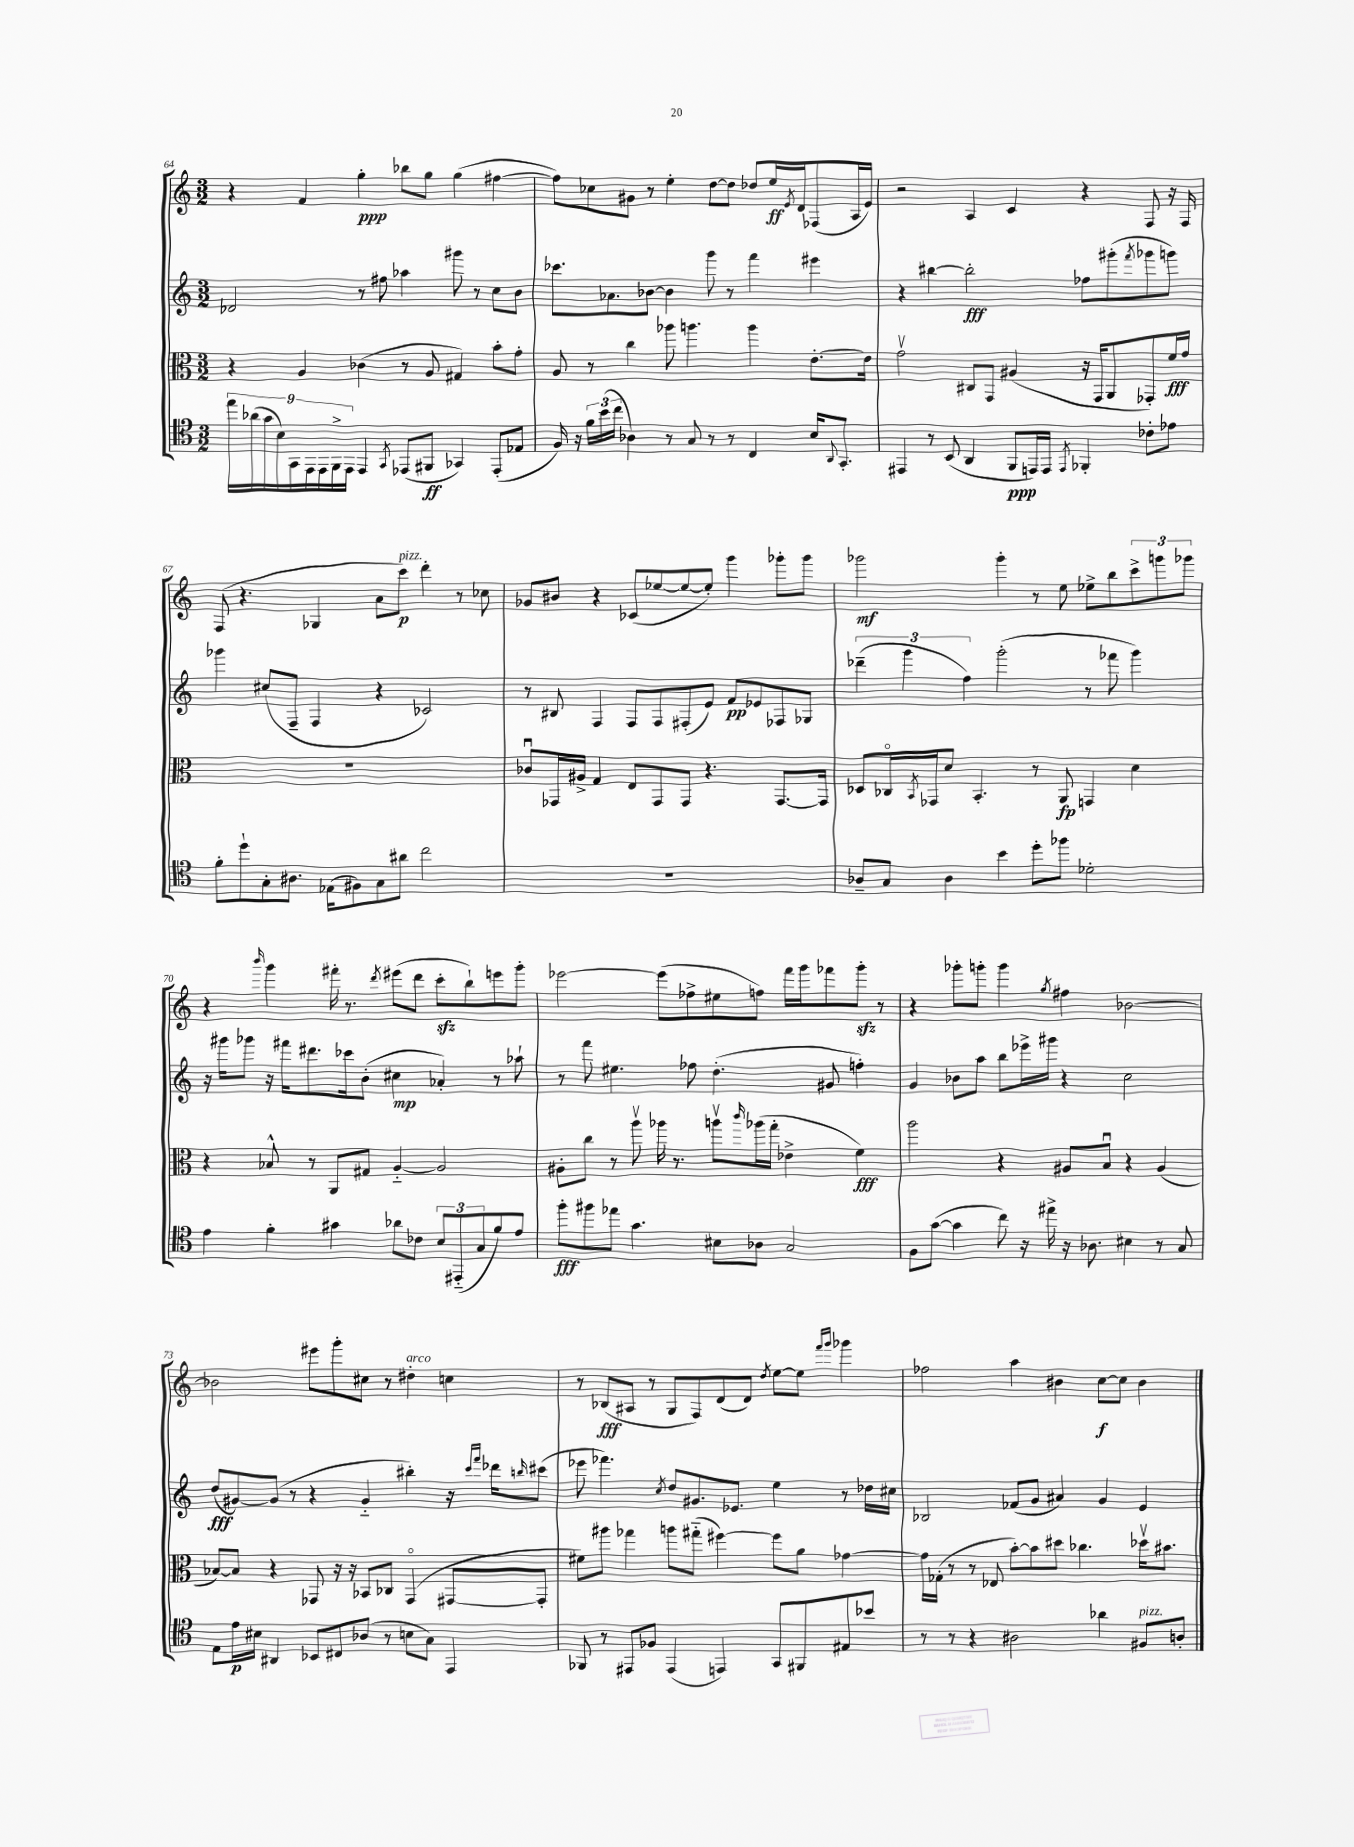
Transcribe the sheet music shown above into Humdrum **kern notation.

**kern	**kern	**kern	**kern
*staff4	*staff3	*staff2	*staff1
*clefC4	*clefC3	*clefG2	*clefG2
*k[]	*k[]	*k[]	*k[]
*M3/2	*M3/2	*M3/2	*M3/2
18ee	4r	2d-	4r
(18a-	.	.	.
18g	.	.	.
18B)	.	.	.
18GG	.	.	.
.	4A	.	4f
18EE	.	.	.
18EE	.	.	.
18FF^	.	.	.
18EE	.	.	.
4EE	(4c-	8r	4gg'
.	.	8ff#	.
8qGG	.	.	.
(8EE-	8r	4aa-	8bb-
8FF#	8A	.	8gg
4GG-)	4G#)	8ggg#	(4gg
.	.	8r	.
(8EE-'	8b'	8cc	[4ff#
8E-	8g'	8b	.
=	=	=	=
16F)	8A	8.ccc-	8ff#])
16r	.	.	.
24f	8r	.	8cc-
(24b	.	.	.
.	.	8.a-	.
24cc	.	.	.
4A-)	4cc	.	8g#
.	.	[8b-	8r
8r	8aa-	4b-]	4ee'
8G	4.aa	.	.
8r	.	8ggg	[8dd
8r	.	8r	8dd]
4C	4aa	4fff	8dd-
.	.	.	16ee
.	.	.	8qe
.	.	.	16d
16B	[8.e'	4eee#	(8F-
8qqAA	.	.	.
8.GG'	.	.	.
.	.	.	16A
.	16e]	.	16e)
=	=	=	=
4EE#	2gv	4r	2r
8r	.	[4bb#	.
(8BB	.	.	.
4AA	8C#	2bb#']	4A
.	8GG	.	.
8FF	(4A#	.	4c
16EE)	.	.	.
16EE	.	.	.
8qEE	.	.	.
4FF-'	16r	8ff-	4r
.	16GG	.	.
.	8AA	(8ggg#'	.
.	.	8qfff	.
8c-'	8GG-')	8ggg-	8F
8e-	16f	8ggg)	16r
.	16g	.	16F
=	=	=	=
8f'	1.r	4ggg-	(8F
8dd`	.	.	4.r
8G'	.	(8cc#	.
8.A#	.	8F~	.
.	.	4F	4G-
(16E-	.	.	.
8F#)	.	.	.
8G	.	4r	8a
8a#	.	.	8ccc)
2cc	.	2c-)	4ddd'
.	.	.	8r
.	.	.	8cc-
=	=	=	=
1.r	8c-u	8r	8g-
.	16GG-	8B#	8b#
.	16A#^	.	.
.	4G	4F	4r
.	8E	8F	(8c-
.	8GG-	8F	[8ee-
.	8GG-	(8F#'	8ee-_
.	4.r	8e)	8ee-'])
.	.	8f	4ggg
.	.	8e-	.
.	[8.GG-	8F-	8ggg-'
.	.	8G-	8ggg-
.	16GG-]	.	.
=	=	=	=
8A-~	8D-	(6ddd-~	2ggg-
8G	16C-o	.	.
.	.	6ggg	.
.	8qBB	.	.
.	16GG-	.	.
4A-	8d	.	.
.	.	6ff)	.
.	4.BB'	.	.
4b	.	(2ggg'	4ggg-'
8dd'	8r	.	8r
8ff-	8AA	.	8ee
2d-'	4GG	8r	8ee-^
.	.	8fff-	8bb
.	4d	4ggg)	12ccc^
.	.	.	12ggg
.	.	.	12ggg-
=	=	=	=
4e	4r	16r	4r
.	.	16ggg#	.
.	.	8ggg-	.
.	.	.	16qqbbb
4f'	8B-^^	16r	4ggg
.	.	16fff#	.
.	8r	8.ddd#	.
4g#	8AA	.	16fff#'
.	.	16ccc-	8.r
.	8G#	(8b'	.
.	.	.	8qddd
8a-	[4A'~	4cc#	(8eee#
8c-	.	.	8ddd
12B	2A]	4a-')	8ccc'
(12EE#'~	.	.	.
.	.	.	8bb`)
12G	.	.	.
8f)	.	8r	8eee
8e	.	8aa-`	8ggg'
=	=	=	=
8ff'	8A#'	8r	[2eee-
8ff#	8cc	8fff	.
8ee-	8r	4.ee#	.
4.g	8aav	.	.
.	16aa-	.	(8eee-]
.	8.r	.	.
.	.	8ff-	8ff-^
8B#	8aav	(4.dd'	8ee#
.	16qqccc	.	.
8A-	(16aa-	.	8ff)
.	16gg'	.	.
2G	4e-^	.	16fff
.	.	.	16ggg
.	.	8g#	8fff-
.	4f)	4ff')	8ggg'
.	.	.	8r
=	=	=	=
8F	2aa	4g	4r
([8g	.	.	.
4g]	.	8b-	8ggg-'
.	.	8aa	8ggg'
8cc)	4r	8bb	4ggg
16r	.	16eee-^	.
16ee#^	.	16ggg#	.
.	.	.	8qgg
16r	8A#	4r	4ff#
8.A-	.	.	.
.	8Bu	.	.
4B#	4r	2cc	[2b-
8r	(4A#	.	.
8G	.	.	.
=	=	=	=
8E	[8B-)	(8dd	2b-]
16e	8B-]	[8g#)	.
16B#	.	.	.
4AA#	4r	(8g#]	.
.	.	8r	.
8BB-	8GG-	4r	8eee#
8C#	16r	.	8ggg'
.	16r	.	.
(8A-	8BB-	4g#'~	8cc#
8r	8C-	.	8r
8B	(4GG-o	4bb#')	4dd#'
8G)	.	.	.
4EE	[8GG#	16r	4cc
.	.	16qqccc	.
.	.	16qqfff	.
.	.	16ddd-	.
.	.	16qqbb	.
.	8GG#']	(8ccc#	.
=	=	=	=
8FF-	8f#)	8eee-	8r
8r	8aa#	4.fff-)	(8B-
8EE#	4gg-	.	8A#
8F-	.	.	8r
.	.	8qcc	.
(4EE#	8aa	8dd	8G
.	(8gg#'~	8.g#	8F)
4EE)	[4ff#)	.	(8d
.	.	8.e-	.
.	.	.	8d)
.	.	.	8qdd
8GG	8ff#]	4ee	[8ee
8FF#	8a	.	8ee]
.	.	.	16qqfff
.	.	.	16qqggg
8E#	[4g-	8r	4ggg-
8b-	.	16dd-	.
.	.	16cc#	.
=	=	=	=
8r	16g-]	2B-	2ff-
.	(16G-'	.	.
8r	8r	.	.
4r	8r	.	.
.	8E-	.	.
2A#	[8b')	(8f-	4aa
.	8b]	8g	.
.	8dd#	4a#)	4b#
.	4.cc-	.	.
4a-	.	4g	[8cc
.	.	.	8cc]
8F#	16dd-v	4e	4b#
.	8.b#	.	.
8A'	.	.	.
==	==	==	==
*-	*-	*-	*-
